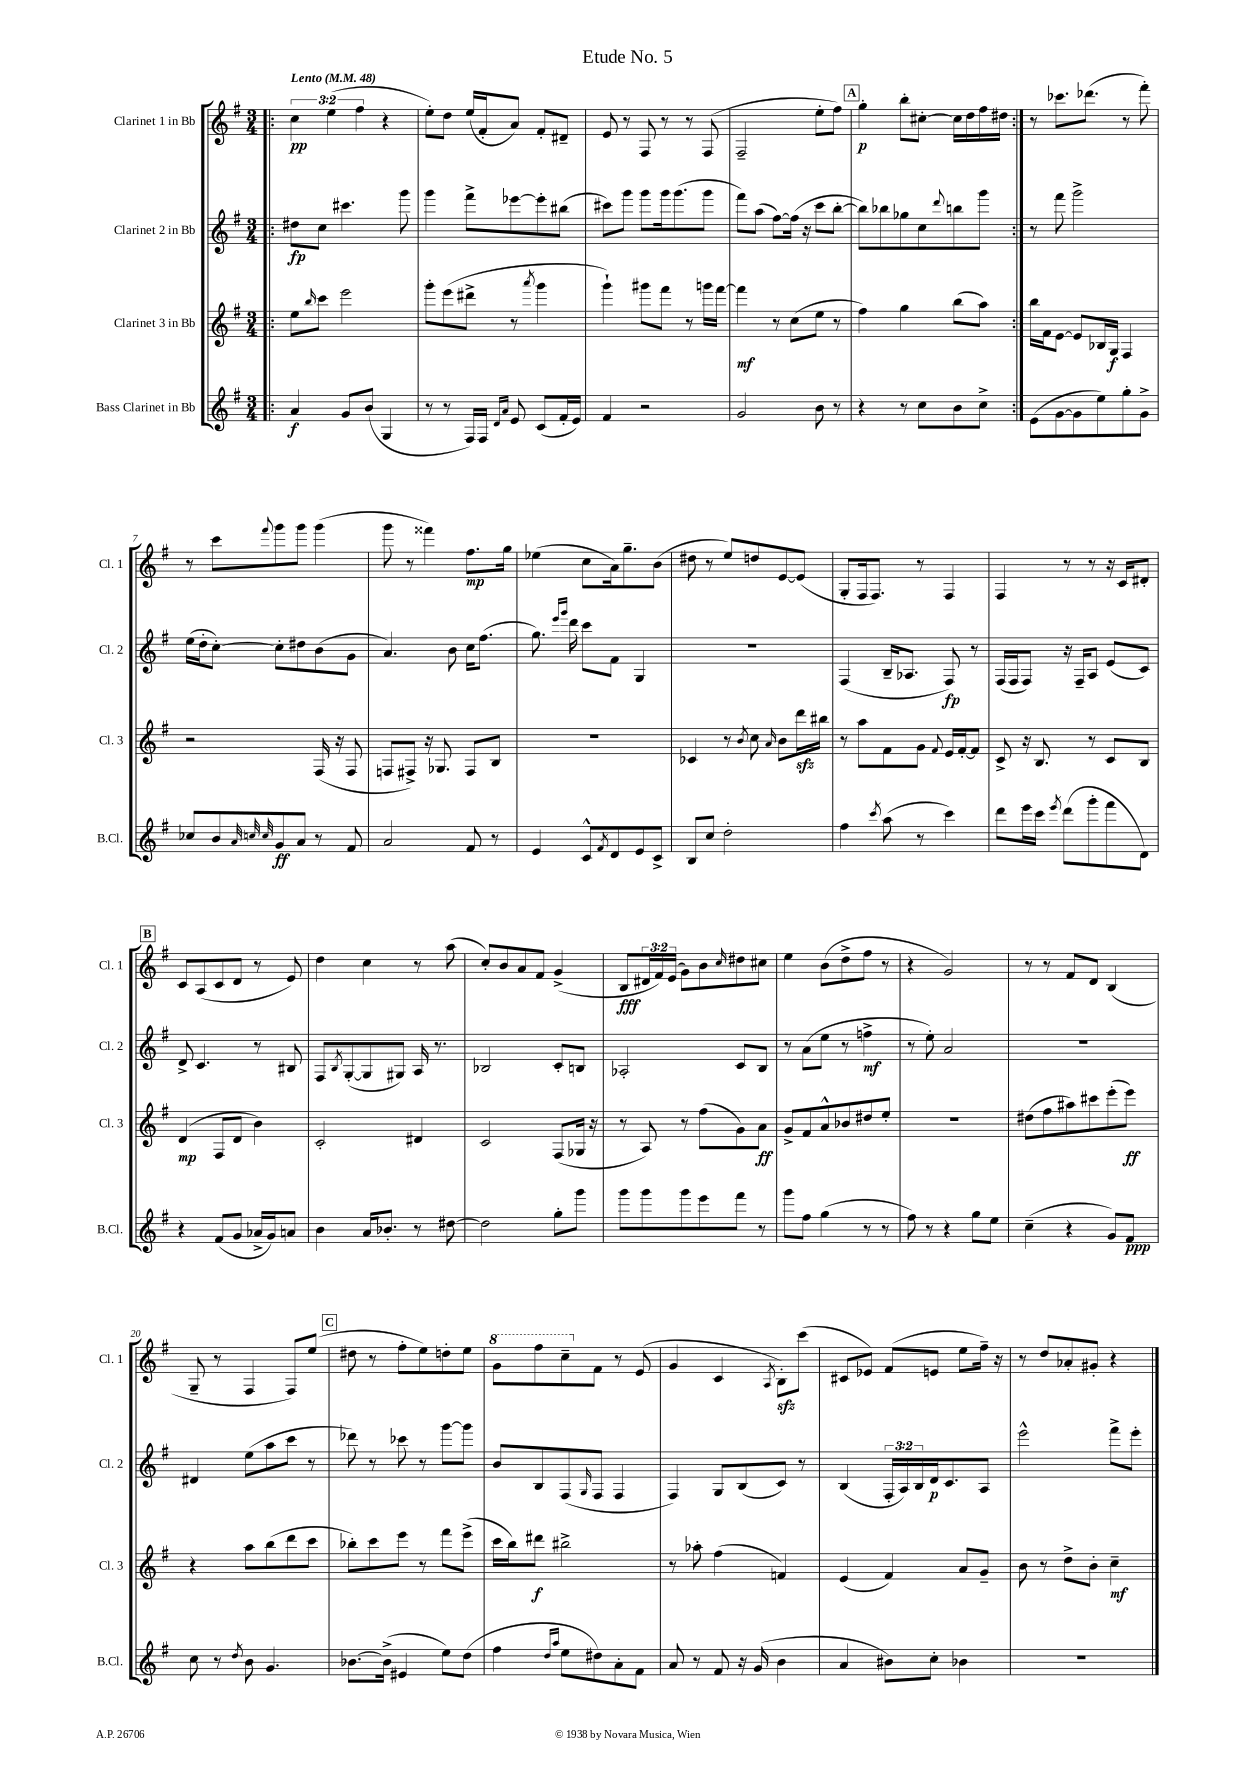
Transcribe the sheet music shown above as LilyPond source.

\header { title = "Etude No. 5" }
<<
\new StaffGroup <<
\new Staff = "s0" \with { instrumentName = "Clarinet 1 in Bb" shortInstrumentName = "Cl. 1" } {
    \clef treble \key g \major \numericTimeSignature \time 3/4 \override Staff.TupletNumber.text = #tuplet-number::calc-fraction-text \tempo "Lento" 4 = 48
    \repeat volta 2 { \bar ".|:" \tuplet 3/2 { c''4\pp e''4( fis''4 } r4 |
    e''8-.) d''8 e''16( fis'16-. a'8) fis'8-. dis'8-- |
    e'8 r8 fis8 r8 r8 fis8( |
    fis2-- e''8-. fis''8) |
    \mark \markup { \box "A" } g''4-.\p b''8-. cis''8~-. cis''16 d''16 fis''16 dis''16 | }
    r8 ces'''8. des'''8.( r8 fis'''8-.) |
    r8 c'''8 \appoggiatura { fis'''8 } g'''8 g'''8 g'''4( |
    g'''8 r8 fisis'''4) fis''8.\mp g''16 |
    ees''4( c''8 a'16) g''8.-- b'8( |
    dis''8 r8 e''8) d''8 e'8~ e'8( |
    g8-. fis16 fis8.) r8 fis4 |
    fis4 r8 r8 r16 c'16 dis'8-. |
    \mark \markup { \box "B" } c'8 a8( c'8 d'8 r8 e'8) |
    d''4 c''4 r8 a''8( |
    c''8-.) b'8 a'8 fis'8 g'4->( |
    b8\fff \tuplet 3/2 { dis'16 fis'16) e'16( } g'8) b'8 \grace { c''16 } dis''8 cis''8 |
    e''4 b'8( d''8-> fis''8 r8 |
    r4 g'2) |
    r8 r8 fis'8 d'8 b4( |
    g8-- r8 fis4 fis8) e''8( |
    \mark \markup { \box "C" } dis''8 r8 fis''8-. e''8) d''8-. e''8 |
    \ottava #1 g''8 fis'''8 c'''8-- \ottava #0 fis'8 r8 e'8( |
    g'4 c'4 \acciaccatura { a8 } b8-.\sfz) c'''8( |
    cis'8 ees'8) fis'8( e'8 e''8 fis''16--) r16 |
    r8 d''8 aes'8-. gis'8-. r4 \bar "|." |
}
\new Staff = "s1" \with { instrumentName = "Clarinet 2 in Bb" shortInstrumentName = "Cl. 2" } {
    \clef treble \key g \major \numericTimeSignature \time 3/4 \override Staff.TupletNumber.text = #tuplet-number::calc-fraction-text
    \repeat volta 2 { \bar ".|:" dis''8\fp c''8 cis'''4. g'''8 |
    g'''4 fis'''8-> ees'''8~ ees'''8-. bis''8( |
    cis'''8) g'''8 g'''8 g'''16 g'''8.( g'''8 |
    fis'''8) a''8( fis''8~) fis''16( r16 c'''8 b''8~-. |
    \mark \markup { \box "A" } b''8) bes''8 ges''8 c''8 \appoggiatura { d'''8 } b''8 g'''8 | }
    r8 fis'''8 g'''2-> |
    e''16( d''16-. c''8~-.) c''8-. dis''8 b'8( g'8 |
    a'4.) b'8 c''16 fis''8.( |
    g''8.) \grace { e'''16 g'''16 } d'''16 c'''8 fis'8 g4 |
    R2. |
    fis4( b16-- aes8. fis8\fp) r8 |
    fis16( fis16 fis8) r16 fis16-- a8 e'8( c'8) |
    \mark \markup { \box "B" } d'8-> c'4. r8 bis8 |
    fis8 \acciaccatura { b8 } g8~-.( g8 gis8) a16 r8. |
    bes2 c'8-. b8 |
    aes2-. c'8 b8 |
    r8 a'8( e''8 r8 f''4->\mf |
    r8 e''8-.) a'2 |
    R2. |
    dis'4 e''8( a''8 c'''8 r8 |
    \mark \markup { \box "C" } des'''8) r8 ces'''8 r8 g'''8~ g'''8 |
    b'8 b8 fis8( \grace { g16 } fis8 fis4 |
    fis4) g8 b8( c'8) r8 |
    b4( \tuplet 3/2 { fis16-. a16) b16 } d'16\p c'8. a8 |
    e'''2-^ fis'''8-> e'''8-. \bar "|." |
}
\new Staff = "s2" \with { instrumentName = "Clarinet 3 in Bb" shortInstrumentName = "Cl. 3" } {
    \clef treble \key g \major \numericTimeSignature \time 3/4
    \repeat volta 2 { \bar ".|:" e''8 \grace { b''16 } c'''8 e'''2 |
    g'''8-. e'''8( dis'''8-> r8 \acciaccatura { a'''8 } g'''4 |
    g'''4-!) gis'''8 fis'''8 r8 g'''16 fis'''16~ |
    fis'''4\mf r8 c''8( e''8 r8 |
    \mark \markup { \box "A" } fis''4) g''4 b''8( a''8) | }
    b''16 fis'16 e'8~ e'8 bes16 g16\f fis4 |
    r2 fis16( r16 fis8 |
    f8 fis8->) r16 ges8. fis8 b8 |
    R2. |
    ces'4 r8 \acciaccatura { b'8 } c''8 \grace { a'16 } b'8 d'''16\sfz bis''16 |
    r8 a''8 fis'8 g'8 \appoggiatura { fis'8 } e'16 fis'16~-. fis'8 |
    c'8-> r16 b8. r8 c'8 b8 |
    \mark \markup { \box "B" } d'4\mp( fis8 d'8 b'4) |
    c'2-. dis'4 |
    c'2 fis8( ges16 r16 |
    r8 a8) r8 fis''8( g'8) a'8\ff |
    g'8-> fis'8 a'8-^ bes'8 dis''8 e''8-. |
    R2. |
    dis''8( fis''8 ais''8) cis'''8 e'''8-.( e'''8\ff) |
    r4 a''8 b''8( d'''8 c'''8 |
    \mark \markup { \box "C" } bes''8-.) c'''8 e'''8 r8 fis'''8 e'''8->( |
    c'''16 b''16) dis'''8\f bis''2-> |
    r8 aes''8-. fis''4( f'4) |
    e'4( fis'4) a'8 g'8-- |
    b'8 r8 d''8-> b'8-. c''4--\mf \bar "|." |
}
\new Staff = "s3" \with { instrumentName = "Bass Clarinet in Bb" shortInstrumentName = "B.Cl." } {
    \clef treble \key g \major \numericTimeSignature \time 3/4
    \repeat volta 2 { \bar ".|:" a'4\f g'8 b'8( g4 |
    r8 r8 fis16) fis16 \grace { d'16 a'16 } e'8 c'8( fis'16-. e'16) |
    fis'4 r2 |
    g'2 b'8 r8 |
    \mark \markup { \box "A" } r4 r8 c''8 b'8 c''8-> | }
    e'8( g'8~ g'8 e''8) g''8-. g'8-> |
    ces''8 b'8 \grace { a'32 c''32 c''32 } g'8\ff a'8 r8 fis'8 |
    a'2 fis'8 r8 |
    e'4 c'8-^ \acciaccatura { fis'8 } d'8 e'8 c'8-> |
    b8 c''8 d''2-. |
    fis''4 \acciaccatura { c'''8 } a''8( r8 c'''4) |
    d'''8 e'''16 c'''16 \acciaccatura { e'''8 } d'''8( g'''8-. fis'''8 d'8) |
    \mark \markup { \box "B" } r4 fis'8( g'8 aes'16-> g'16) a'8 |
    b'4 a'16 bes'8.-. r8 dis''8~ |
    dis''2 g''8-. g'''8 |
    g'''8 g'''8 g'''8 e'''8 fis'''8 r8 |
    g'''8 fis''8 g''4( r8 r8 |
    fis''8) r8 r4 g''8 e''8 |
    c''4--( r4 g'8) fis'8\ppp |
    c''8 r8 \acciaccatura { d''8 } b'8 g'4. |
    \mark \markup { \box "C" } bes'8.~ bes'16->( eis'4 e''8) d''8( |
    fis''4 \grace { d''16 a''16 } e''8 dis''8) a'8-. fis'8 |
    a'8 r8 fis'8 r16 g'16( b'4 |
    a'4 bis'8) c''8-. bes'4 |
    r2. \bar "|." |
}
>>
>>
